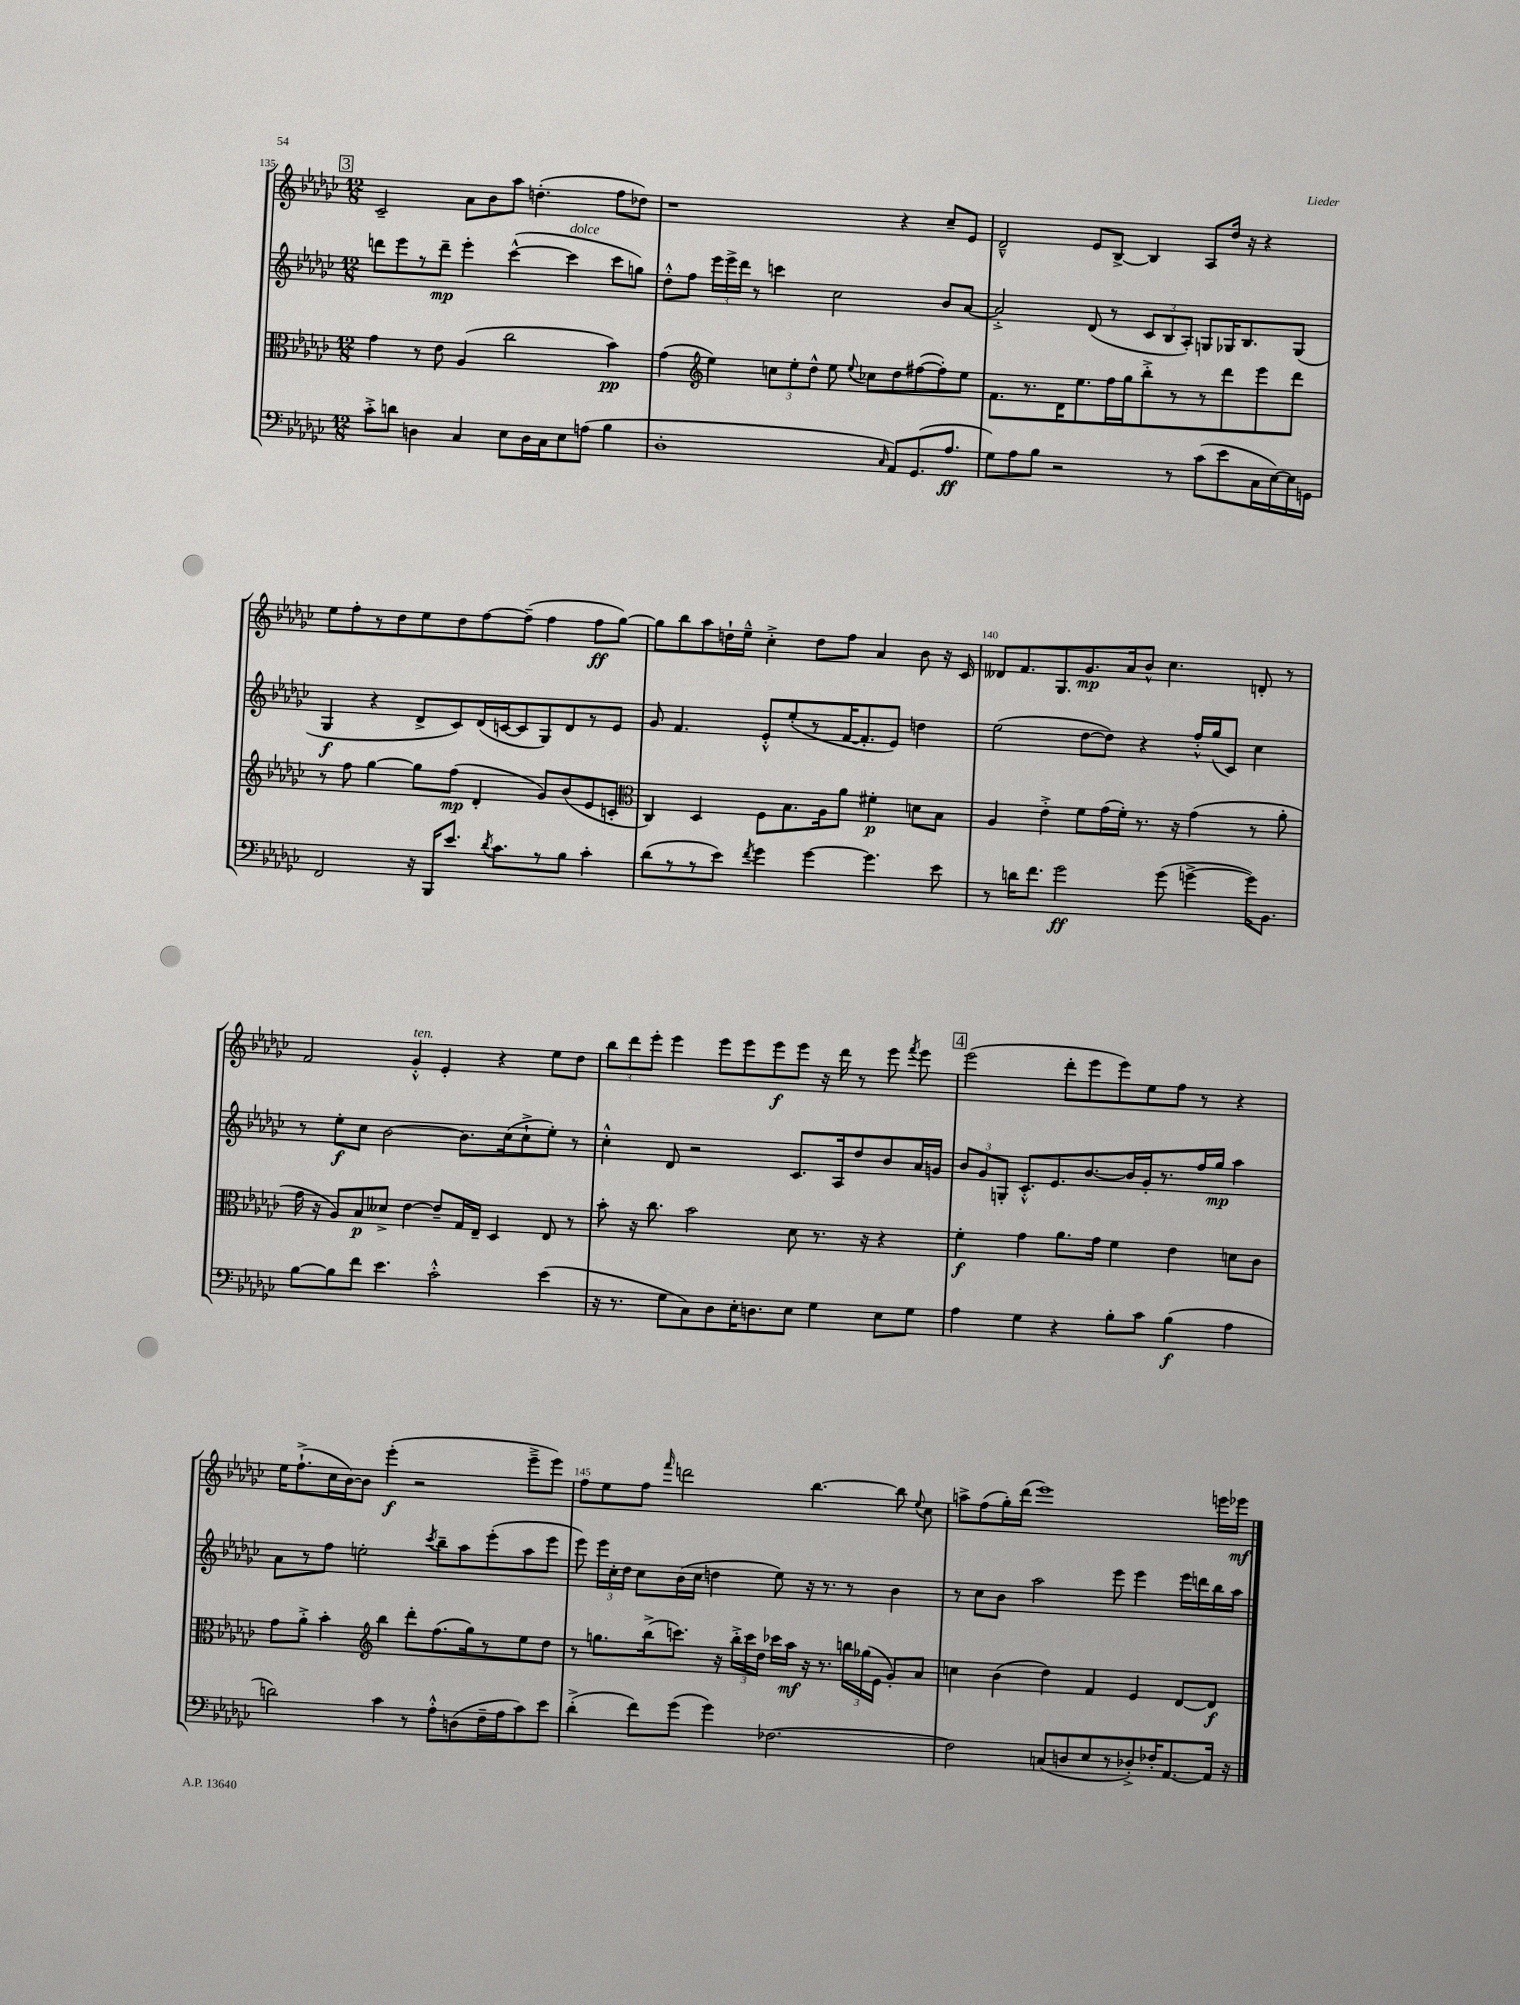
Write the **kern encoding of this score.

**kern	**kern	**kern	**kern
*staff4	*staff3	*staff2	*staff1
*clefF4	*clefC3	*clefG2	*clefG2
*k[b-e-a-d-g-c-]	*k[b-e-a-d-g-c-]	*k[b-e-a-d-g-c-]	*k[b-e-a-d-g-c-]
*M12/8	*M12/8	*M12/8	*M12/8
8c-'^	4g-	8ddd	2c-~
8d	.	8eee-	.
4D	8r	8r	.
.	8e-	8ddd~	.
4C-	(4A-	4eee-'	8a-
.	.	.	8b-
8E-	2cc-	([4ccc-^^	8aa-
16D	.	.	(4.dd'
16C-	.	.	.
8E-	.	4ccc-]	.
(8A	.	.	.
4B-	4b-)	8ccc-	8ff
.	.	8gg)	8dd-)
=	=	=	=
1D-'	(4g-	8dd-'^^	1r
.	.	8ff	.
*	*clefG2	*	*
.	4ee-)	24eee-	.
.	.	24eee-^	.
.	.	24ddd-	.
.	.	8r	.
.	12cc	4ccc	.
.	12ee-'	.	.
.	12dd-^^	.	.
.	8ee-	2cc-	.
.	8qqee-	.	.
.	8cc-	.	.
16qqC-	.	.	.
8AA-)	8dd-	.	4r
(8.GG-	([8ff#	.	.
.	8ff#'])	8b-	8cc-~
8.A-	.	.	.
.	8ee-	[8a-	8e-
=	=	=	=
8G-)	8.f	2a-'^]	2d-~^^
8A-	.	.	.
.	8.r	.	.
8B-	.	.	.
2r	16d-	.	.
.	8.ee-	.	.
.	.	(8d-	8e-
.	16ff	8r	[8B-^
.	16gg-	.	.
.	8bb-'^	12c-	4B-]
.	.	12B-	.
8r	8r	.	.
.	.	12A-')	.
(8c-	8r	8G	8A-
8e-	8ddd-	16G-	16dd-
.	.	8.B-	16r
16C-	8eee-	.	4r
[16E-)	.	.	.
16E-]	8ddd-	(8G-	.
16GG	.	.	.
=	=	=	=
2FF	8r	4G-	8ee-
.	8ff	.	8ff'
.	[4gg-	4r	8r
.	.	.	8dd-
16r	8gg-]	8d-^	8ee-
16BBB-	.	.	.
8.e-	(8ff	8c-)	8dd-
.	4d-'	(16d-	[8ff
8qd-	.	.	.
8.c-	.	[16c	.
.	.	8c]	(8ff~]
8r	8g-)	8G-)	4ff
8B-	(8b-	8d-	.
4c-'	8e-	8r	8ff
.	8c'	8e-	[8gg-)
=	=	=	=
*	*clefC3	*	*
(8d-	4C-)	8g-	8gg-]
8r	.	4.f	8bb-
8r	4D-	.	8aa-
8e-)	.	.	16dd`
.	.	.	16ee-~^^
8qf	.	.	.
4g-	8F	8e-'^^	4cc-'^
.	8.B-	(8ee-'	.
[4g-	.	8r	8dd
.	16A-	.	.
.	8a-	[16f	8ff
.	.	8.f']	.
4.g-]	4f#'	.	4a-
.	.	8e-)	.
.	8d	4dd	8b-
8e-	8B-	.	16r
.	.	.	16c-
=	=	=	=
8r	4A-	(2ee-	8d--
16d	.	.	8.f
8.f	.	.	.
.	4e-'^	.	.
.	.	.	8.G-
2g-	.	.	.
.	8f	[8dd-	8.g-
.	(16g-	8dd-])	.
.	16f')	.	16a-
.	8.r	4r	8b-^^
(8g-	.	.	4.cc-
.	16r	.	.
[4g^	(4g-	16ff'^^	.
.	.	(16gg-	.
.	.	8c-)	.
16g])	8r	4cc-	8d'
8.BB-	.	.	.
.	8a-'	.	8r
=	=	=	=
[8B-	16g-	8r	2f
.	16r	.	.
8B-]	8A-)	8ee-'	.
8f	8B-	8cc-	.
4.e-	8d--^	[2b-	.
.	[4e-	.	4g-'^^
2c-'^^	8e-~]	.	4e-'
.	16G-	8.b-]	.
.	16E-~	.	.
.	4D-	.	4r
.	.	(16cc-	.
.	.	8cc-`^	.
(4e-	8E-	8ee-')	8ee-
.	8r	8r	8dd-
=	=	=	=
16r	8b-'	4cc-'^^	12bb-
8.r	.	.	.
.	.	.	12ddd-
.	16r	.	.
.	.	.	12eee-'
.	8.cc-	.	.
8G-	.	8d-	4eee-
8C-)	2b-	2r	.
8D-	.	.	8eee-
16E-'	.	.	8eee-
8.D	.	.	.
.	.	.	8eee-
8E-	8d-	8.c-	8eee-
4G-	8.r	.	16r
.	.	16A-	16ddd-
.	.	8dd-	8r
.	16r	.	.
8E-	4r	8b-	8eee-
.	.	.	8qfff
8G-	.	16a-	8eee-
.	.	16g	.
=	=	=	=
4A-	4f'	12b-	(2eee-
.	.	12g-	.
.	.	12G'	.
4G-	4g-	8.c-'^^	.
.	.	8.e-	.
4r	8.a-	.	8ddd-'
.	.	[8.b-	8eee-
.	16g-	.	.
8B-'	4f	.	8eee-)
.	.	16b-]	.
8c-	.	16g-'	8ee-
.	.	8.r	.
(4B-	4e-	.	8ff
.	.	16ff	8r
.	.	16gg-	.
4A-	8d	4aa-	4r
.	8c-	.	.
=	=	=	=
2d)	8g-	8a-	16ee-
.	.	.	(8.ff`^
.	8a-'^	8r	.
.	4b-'	8ff	16cc-
.	.	.	[16b-)
.	.	2ee'	8b-]
*	*clefG2	*	*
4c-	4bb-	.	(4eee-'
8r	8ddd-'	.	2r
.	.	8qccc-	.
8A-'^^	(8.ff	8bb-~	.
(8D	.	8aa-	.
.	16gg-)	.	.
16F~	8r	(8eee-'	.
16A-	.	.	.
8c-)	8ee-	8aa-	8eee-~^
8e-	8dd-	8eee-	8eee-)
=	=	=	=
(4d-'^	8r	8eee-)	8ff
.	8.gg	24eee-	8ee-
.	.	24cc-'	.
.	.	24dd-	.
8f)	.	8cc-	8ff
.	(16bb-^	.	.
.	.	.	16qqfff
(8g-	8.ccc)	(16b-	2ddd
.	.	16cc-	.
4g-)	.	4dd	.
.	16r	.	.
.	24bb-'^	.	.
.	24ccc	.	.
.	24dd-	.	.
[2.F-	16ccc-	8ee-)	.
.	16aa-	.	.
.	16r	16r	[4.bb-
.	8.r	8.r	.
.	24bb	8r	.
.	(24gg-	.	.
.	24e-	.	.
.	8g-')	4b-	8bb-]
.	.	.	8qqee-
.	8a-	.	8cc-
=	=	=	=
2F-]	4cc	8r	8aa^
.	.	8cc-	(8ff
.	(4b-	8b-	16gg-')
.	.	.	(16ddd-
.	.	2aa-	1eee-)
(8C	4dd-)	.	.
8D	.	.	.
8E-	4f	.	.
8r	.	8eee-	.
8D-'^)	4e-	4eee-	.
16F-'	.	.	.
[8.AA-	.	.	.
.	[8d-	16eee-	.
.	.	16ddd	.
16AA-]	8d-]	16bb-	16eee
16r	.	16aa-	16eee-
==	==	==	==
*-	*-	*-	*-
